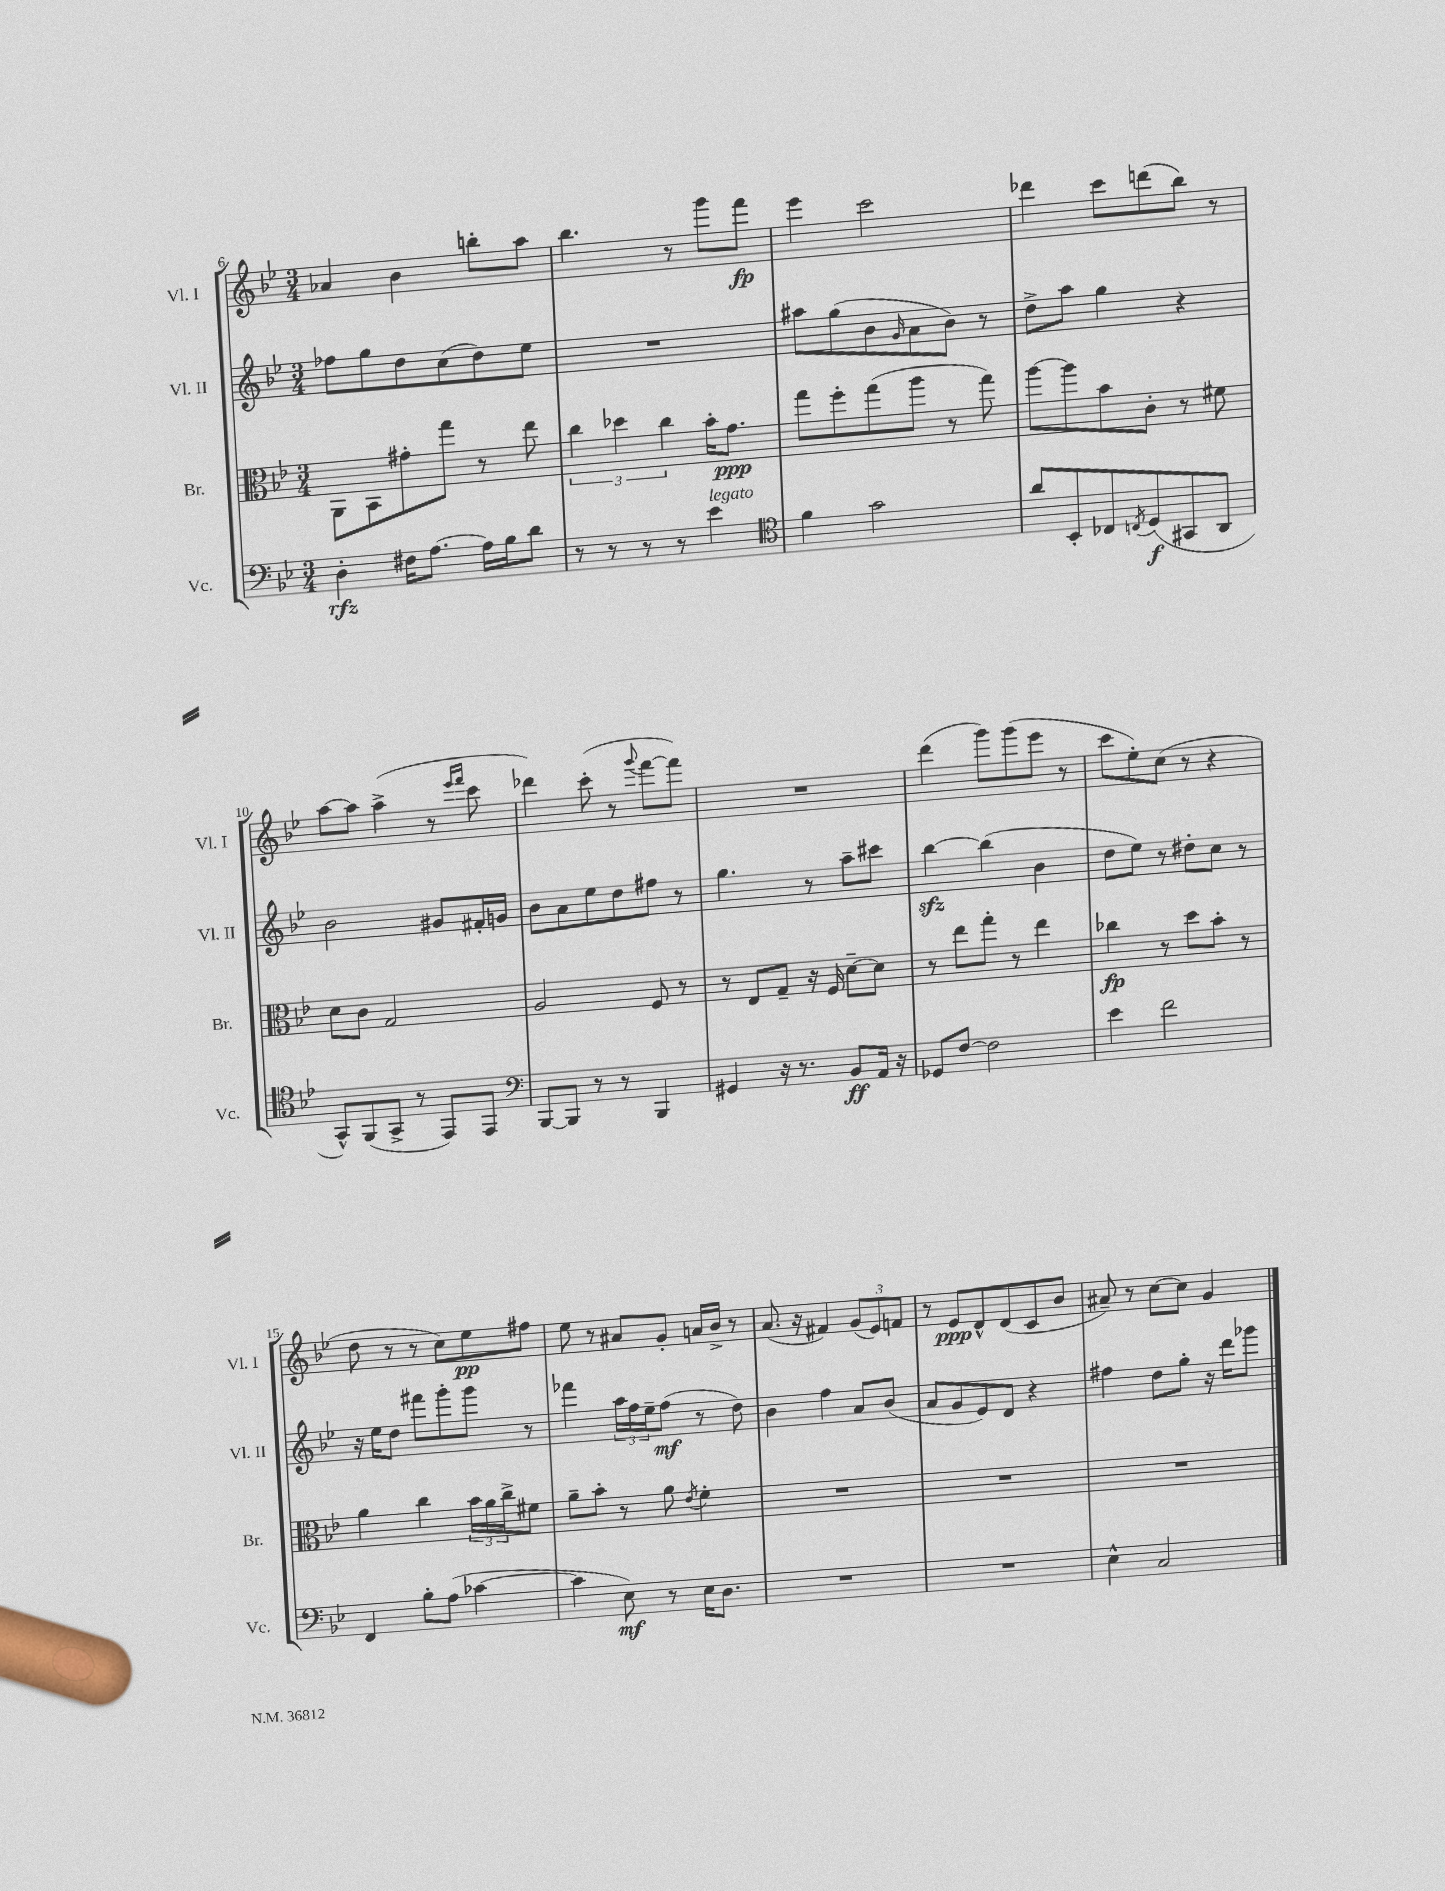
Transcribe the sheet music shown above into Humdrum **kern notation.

**kern	**kern	**kern	**kern
*staff4	*staff3	*staff2	*staff1
*clefF4	*clefC3	*clefG2	*clefG2
*k[b-e-]	*k[b-e-]	*k[b-e-]	*k[b-e-]
*M3/4	*M3/4	*M3/4	*M3/4
4D'	8AA	8ff-	4a-
.	8BB-	8gg	.
16F#	8g#'	8dd	4b-
[8.A	.	.	.
.	8gg	(8cc	.
16A]	8r	8dd)	8bb'
16B-	.	.	.
8d	8ee-	8ee-	8aa
=	=	=	=
8r	6cc	2.r	4.bb-
8r	.	.	.
.	6dd-	.	.
8r	.	.	.
.	6cc	.	.
8r	.	.	8r
4e-	16b-'	.	8ggg
.	8.g	.	.
.	.	.	8fff
=	=	=	=
*clefC4	*	*	*
4f	8gg	8aa#	4eee-
.	8ff'	(8gg	.
2g	(8gg	8b-	2ccc
.	.	16qqg	.
.	8aa	8a	.
.	8r	8b-)	.
.	8gg)	8r	.
=	=	=	=
8a	[8aa	8dd^	4ddd-
8BB-'	8aa]	8aa	.
8C-	8b-	4gg	8ccc
8qC	.	.	.
(8D	8c'	.	(8ddd
8GG#	8r	4r	8bb-)
8AA	8f#	.	8r
=	=	=	=
8GG^^)	8d	2b-	[8aa
(8FF	8c	.	8aa]
8GG^	2G	.	(4aa^
8r	.	.	.
8EE-)	.	8g#	8r
.	.	.	16qqeee-
.	.	.	16qqfff
8EE-	.	16f#'	8ccc
.	.	16g	.
=	=	=	=
*clefF4	*	*	*
[8BBB-	2A	8b-	4ddd-)
8BBB-]	.	8a	.
8r	.	8ee-	(8ccc'
8r	.	8dd	8r
.	.	.	8qqggg
4BBB-	8F	8ff#	[8fff
.	8r	8r	8fff])
=	=	=	=
4GG#	8r	4.gg	2.r
.	8E-	.	.
16r	8G~	.	.
8.r	.	.	.
.	16r	8r	.
.	16F	.	.
8BB-	[8d~	8aa~	.
16AA	8d]	8ccc#	.
16r	.	.	.
=	=	=	=
8GG-	8r	[4bb-	(4ddd
[8F	8ee-	.	.
2F]	8gg'	(4bb-]	8ggg)
.	8r	.	(8ggg
.	4ee-	4b-	8eee-
.	.	.	8r
=	=	=	=
4e-	4cc-	8dd	8ccc
.	.	8ee-)	8ee-')
2f	8r	8r	(8cc
.	8dd	8dd#'	8r
.	8b-'	8cc	4r
.	8r	8r	.
=	=	=	=
4FF	4a	16r	8dd
.	.	16ee-	.
.	.	8dd	8r
8B-'	4cc	8fff#	8r
(8A	.	8ggg'	8cc)
[4c-	24b-	8ggg	8ee-
.	24a	.	.
.	24cc^	.	.
.	8f#	8r	8ff#
=	=	=	=
4c-]	8a~	4fff-	8ee-
.	8b-'	.	8r
8E-)	8r	24aa	8a#
.	.	24ff	.
.	.	24ee-~	.
8r	8a	(8ff	8g'
.	8qe-	.	.
16E-	4f'	8r	16a
8.D	.	.	16b-^
.	.	8dd)	8r
=	=	=	=
2.r	2.r	4b-	(8.a
.	.	.	16r
.	.	4ff	4f#)
.	.	8a	(12g
.	.	.	12e-)
.	.	(8b-	.
.	.	.	12f
=	=	=	=
2.r	2.r	8a	8r
.	.	8g	8e-
.	.	8e-)	8d^^
.	.	8d	(8d
.	.	4r	8c
.	.	.	8b-
=	=	=	=
4E-^^	2.r	4ff#	8a#~)
.	.	.	8r
2C	.	8dd	[8cc
.	.	8gg'	8cc]
.	.	16r	4g
.	.	16ddd	.
.	.	8ggg-	.
==	==	==	==
*-	*-	*-	*-
